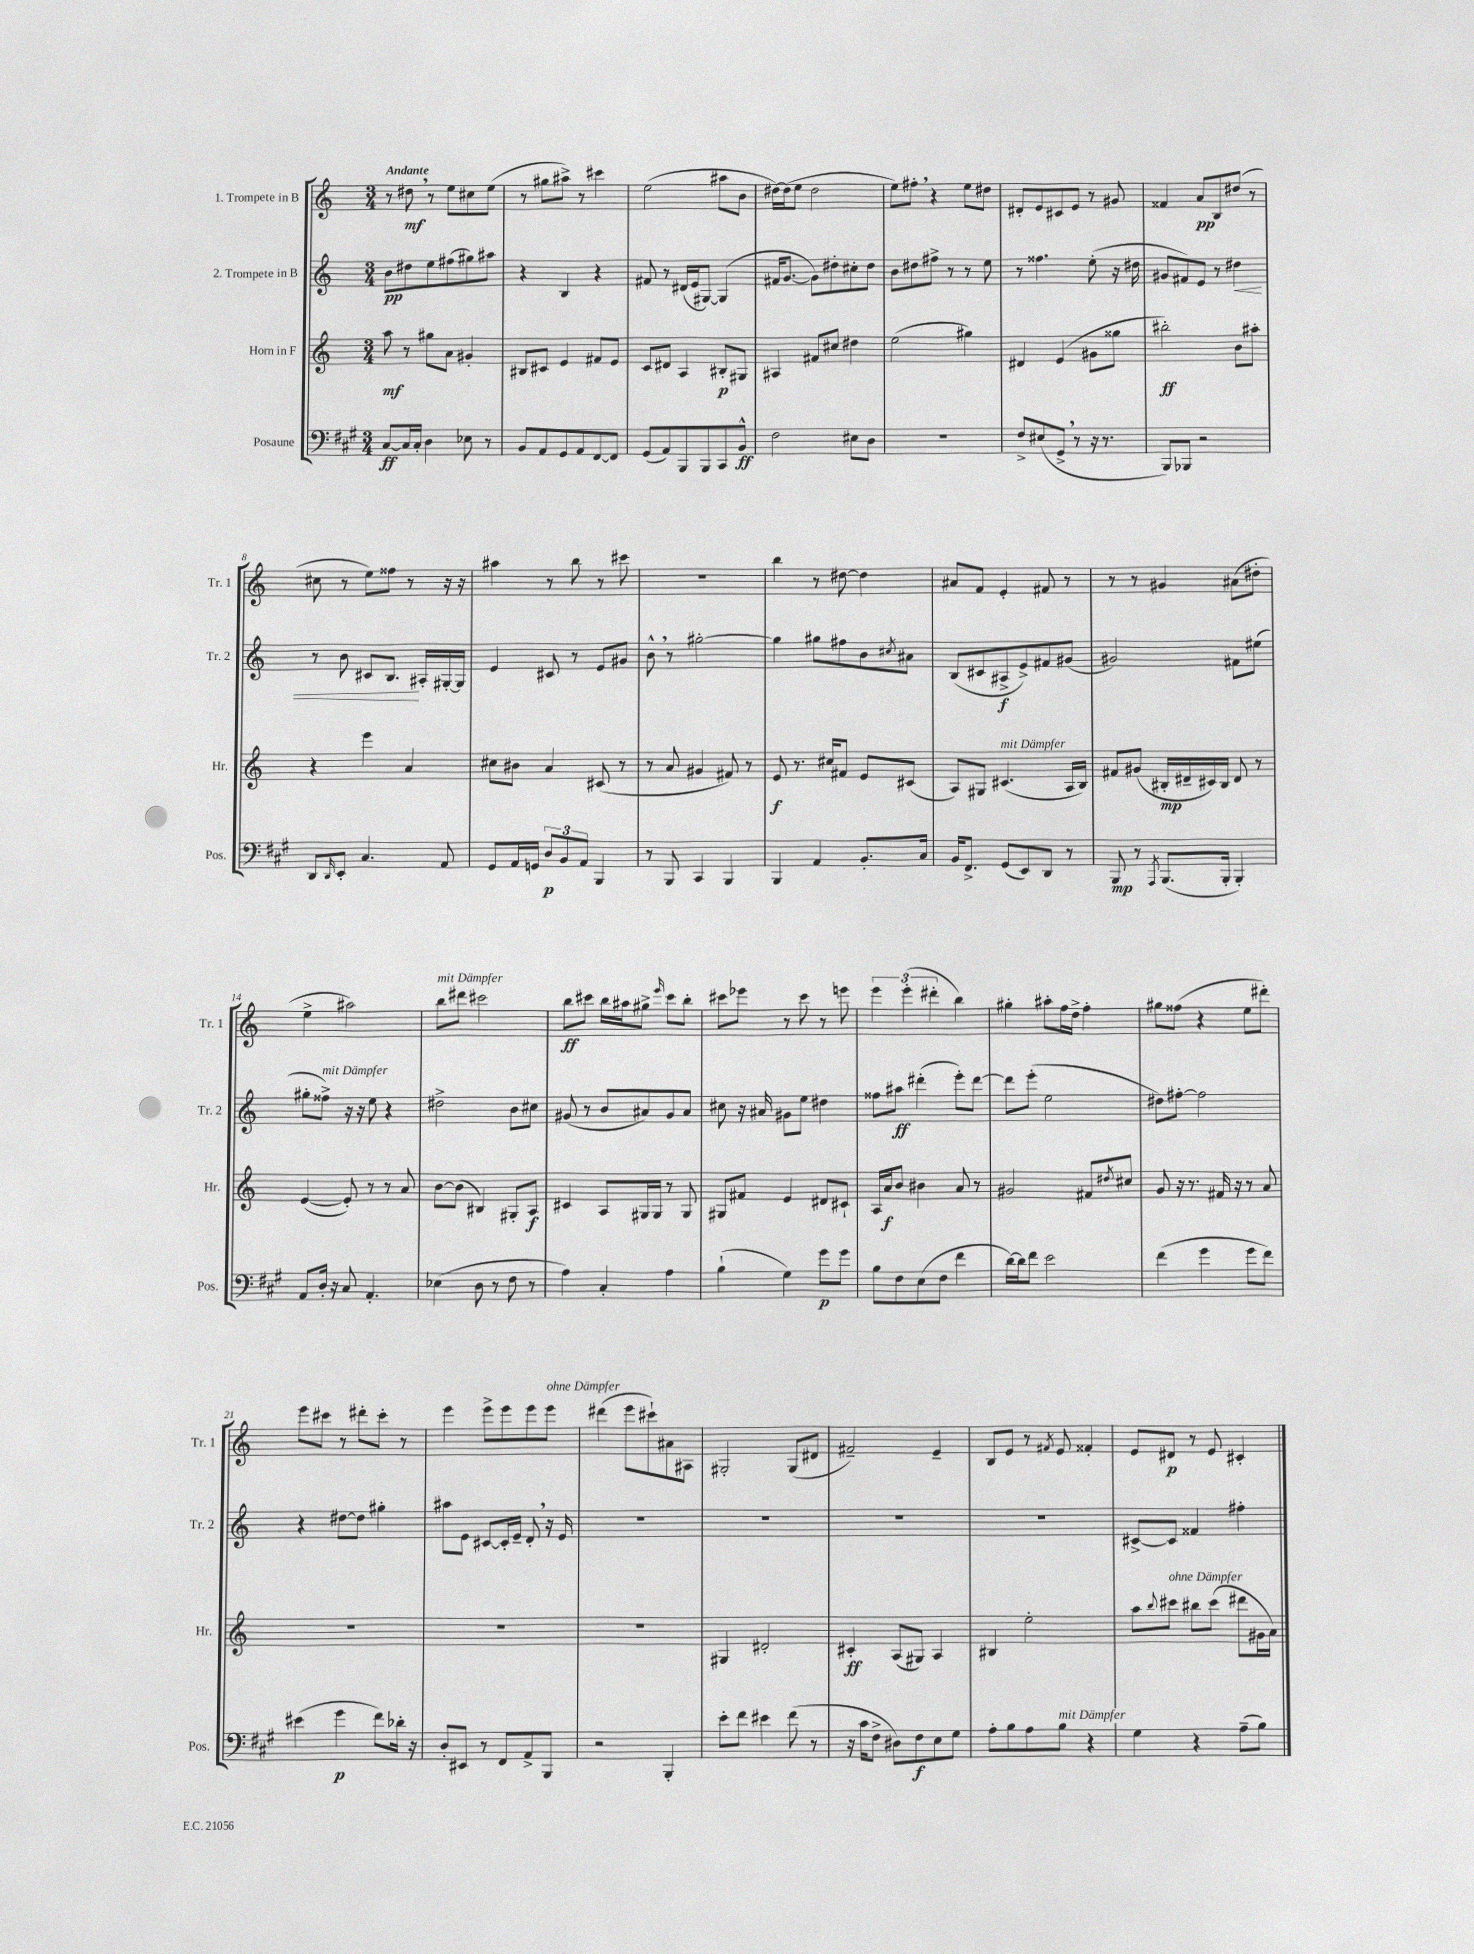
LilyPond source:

<<
\new StaffGroup <<
\new Staff = "s0" \with { instrumentName = "1. Trompete in B" shortInstrumentName = "Tr. 1" } {
    \clef treble \key c \major \numericTimeSignature \time 3/4 \tempo "Andante"
    r8 dis''8\mf \breathe r8 e''8 cis''8 e''8( |
    r8 gis''8 ais''8->) r8 cis'''4 |
    e''2( ais''8 b'8 |
    dis''16~) dis''16( e''8 dis''2 |
    e''8) fis''8-. \breathe r4 e''8 dis''8 |
    dis'8-. e'8 cis'8 e'8 r8 gis'8 |
    fisis'4 a'8\pp b8 dis''8( r8 |
    cis''8 r8 e''8) fisis''8 r8 r16 r16 |
    ais''4 r8 b''8 r8 cis'''8 |
    R2. |
    b''4 r8 dis''8~ dis''4 |
    ais'8 f'8 e'4-. fis'8 r8 |
    r8 r8 gis'4 ais'8( dis''8-. |
    e''4-> ais''2) |
    b''8^\markup { \italic "mit Dämpfer" } dis'''8 cis'''2 |
    b''8\ff cis'''8 b''16 ais''16 gis''8-> \grace { e'''16 } cis'''8 b''8-. |
    cis'''8 ees'''8 r8 cis'''8 r8 e'''8 |
    \tuplet 3/2 { e'''4 e'''4-.( dis'''4-. } b''4) |
    gis''4-. ais''8-. f''16 d''16-> f''4-. |
    gis''8 fisis''8( r4 e''8 dis'''8-.) |
    e'''8 cis'''8 r8 dis'''8-. cis'''8-. r8 |
    e'''4 e'''8-> e'''8 e'''8 e'''8^\markup { \italic "ohne Dämpfer" } |
    dis'''4( e'''8 cis'''8-!) ais'8 ais8 |
    gis2-. gis8( dis'8 |
    fis'2--) e'4-- |
    b8 e'8 r8 \acciaccatura { fis'8 } e'8 fisis'4-. |
    e'8 dis'8\p r8 e'8 cis'4-. \bar "|." |
}
\new Staff = "s1" \with { instrumentName = "2. Trompete in B" shortInstrumentName = "Tr. 2" } {
    \clef treble \key c \major \numericTimeSignature \time 3/4
    b'8\pp dis''8 e''8 fis''8( gis''8) ais''8 |
    r4 b4 r4 |
    fis'8 r8 dis'16( e'16 gis8~) gis4( |
    fis'16 g'8.~ g'8) dis''8-. cis''8-. dis''8 |
    b'8 dis''8 fis''8-> r8 r8 e''8 |
    r8 fisis''4. e''8-.( r16 dis''16 |
    gis'8 fis'8) e'8 r8 dis''4\< |
    r8 b'8 cis'8 b8.\! ais16-. gis16~-. gis16 |
    e'4 cis'8 r8 e'8 gis'8 |
    b'8-^ \breathe r8 gis''2~-. |
    gis''4 gis''8 fis''8 b'8 \acciaccatura { cis''8 } ais'8 |
    b8( cis'8 ais8->\f e'8->) fis'8 gis'8( |
    gis'2) fis'8 eis''8( |
    gis''8-. fisis''8->^\markup { \italic "mit Dämpfer" }) r16 r16 e''8 r4 |
    dis''2-> b'8 cis''8 |
    gis'8( r8 b'8 ais'8) gis'8 ais'8 |
    cis''8 r16 ais'16 gis'8 e''8 dis''4 |
    fisis''8 ais''8\ff dis'''4-.( e'''8-.) dis'''8~ |
    dis'''8 e'''8-.( e''2 |
    dis''8) fis''8~-. fis''2 |
    r4 dis''8~ dis''8 gis''4-. |
    ais''8 e'8 cis'8~ cis'16-. e'16-- d'8-. \breathe r16 e'16 |
    R2. |
    R2. |
    R2. |
    R2. |
    cis'8~-> cis'8 fisis'4 fis''4-. \bar "|." |
}
\new Staff = "s2" \with { instrumentName = "Horn in F" shortInstrumentName = "Hr." } {
    \clef treble \key c \major \numericTimeSignature \time 3/4
    a''8\mf r8 gis''8 a'8 gis'4-. |
    bis8 cis'8 e'4 fis'8 e'8 |
    c'8 dis'8 a4 bis8-.\p gis8 |
    ais4 fis'8 cis''8 dis''4 |
    e''2( gis''4) |
    dis'4 e'4( gis'8 gisis''8 |
    bis''2-.\ff) b'8 ais''8-. |
    r4 e'''4 a'4 |
    cis''8 bis'8 a'4 cis'8( r8 |
    r8 a'8 gis'4 fis'8) r8 |
    e'8\f r8. cis''16 fis'8 e'8 cis'8( |
    a8) gis8 cis'4.^\markup { \italic "mit Dämpfer" }( a16 b16) |
    fis'8 gis'8( bis16-.\mp dis'16-- cis'16) bis16 dis'8 r8 |
    e'4~( e'8-.) r8 r8 a'8 |
    b'8~ b'8( bis4) gis8-. a8\f |
    cis'4 a8 gis16 gis16 r8 gis8 |
    gis8 fis'8 e'4 dis'8 cis'8-! |
    a16 a'16\f b'8 bis'4 a'8 r8 |
    gis'2 fis'8 \acciaccatura { dis''8 } cis''8 |
    g'8 r16 r8. fis'16 r16 r8 a'8 |
    R2. |
    R2. |
    R2. |
    gis4 dis'2-. |
    cis'4-.\ff a8( gis8) a4 |
    bis4 e''2-. |
    a''8 \appoggiatura { b''8 } cis'''8^\markup { \italic "ohne Dämpfer" } bis''8 cis'''8( dis'''8 gis'16 a'16) \bar "|." |
}
\new Staff = "s3" \with { instrumentName = "Posaune" shortInstrumentName = "Pos." } {
    \clef bass \key a \major \numericTimeSignature \time 3/4
    cis8~\ff cis16 cis16-. d4 ees8 r8 |
    b,8 a,8 gis,8 a,8 fis,8~ fis,8 |
    gis,8( a,8) b,,8 b,,8 cis,8 b,8-^\ff |
    fis2 eis8 d8 |
    R2. |
    fis8-> eis8( gis,8-> \breathe r8 r16 r8. |
    b,,8) bes,,8 r2 |
    d,8 \grace { d,16 } e,8-. cis4. a,8 |
    gis,8 a,16 g,16 \tuplet 3/2 { d8\p b,8 a,8 } b,,4 |
    r8 b,,8 cis,4 b,,4 |
    b,,4 a,4 b,8.-. cis16 |
    b,16 fis,8.-> gis,8( e,8) d,8 r8 |
    b,,8\mp r8 \acciaccatura { a,,8 } b,,8.( b,,16-. b,,4-.) |
    a,8 d16-. r16 cis8 a,4.-. |
    ees4( d8 r8 fis8 r8 |
    a4) cis4-. a4 |
    b4-!( gis4) gis'8\p gis'8 |
    b8 fis8 e8( fis8 fis'4 |
    d'16~) d'16 fis'8 e'2 |
    fis'4( gis'4 gis'8 fis'8) |
    eis'4( gis'4\p fis'8) des'16-. r16 |
    d8-. eis,8 r8 fis,8 a,8-> b,,8 |
    r2 b,,4-. |
    e'8-. fis'8 eis'4 fis'8( r8 |
    r16 cis'16 fis8-> dis8) fis8\f e8 gis8 |
    a8-. b8 a8 b8^\markup { \italic "mit Dämpfer" } r4 |
    gis4 r4 a8--( b8) \bar "|." |
}
>>
>>
